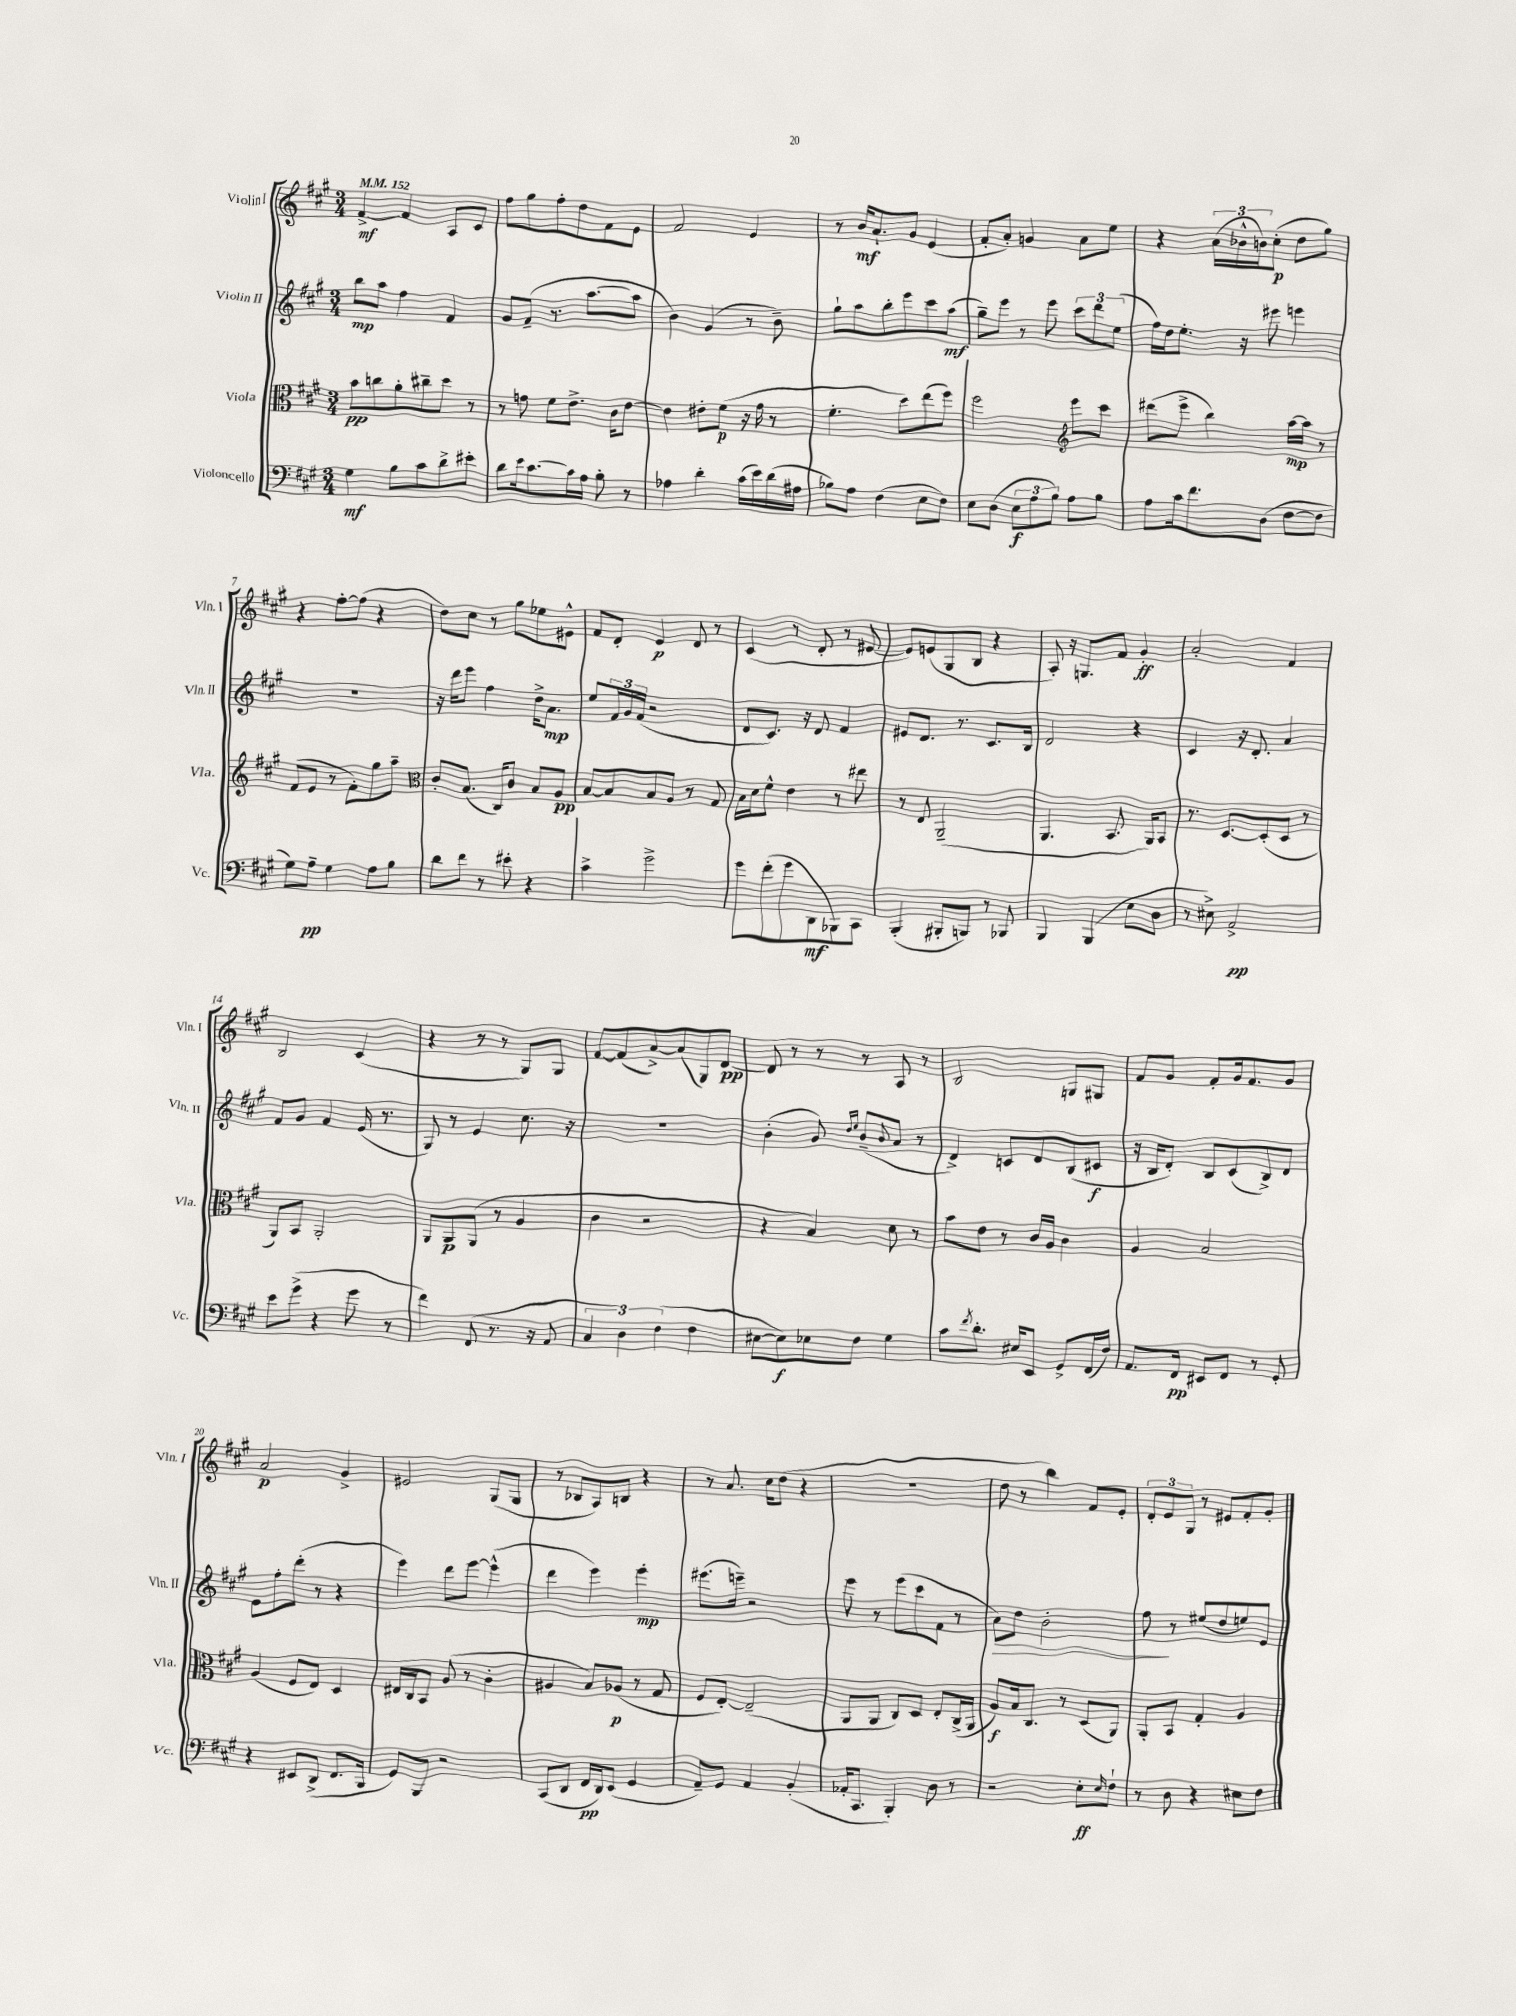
<<
\new StaffGroup <<
\new Staff = "s0" \with { instrumentName = "Violin I" shortInstrumentName = "Vln. I" } {
    \clef treble \key a \major \numericTimeSignature \time 3/4 \tempo 4 = 152
    fis'4~->\mf fis'4 a8 cis'8 |
    fis''8 gis''8 fis''8-. d''8 fis'8 e'8 |
    fis'2 e'4 |
    r8 b'16\mf a'8.-! gis'8 e'4( |
    fis'8-. a'8-.) g'4 a'8 e''8 |
    r4 \tuplet 3/2 { a'16( bes'16-^ b'16) } cis''8-.\p( d''8 gis''8) |
    r4 fis''8~-. fis''8( r4 |
    d''8) cis''8 r8 gis''8 ees''8 eis'8-^ |
    fis'8 d'8-. e'4\p d'8 r8 |
    cis'4( r8 d'8-. r8 eis'8~ |
    eis'8) e'8( gis8 b8 r4 |
    a8-.) r16 g8. fis'8 gis'4-.\ff |
    a'2-. fis'4 |
    b2 cis'4( |
    r4 r8 r8 gis8) gis8 |
    fis'8~ fis'8( a'8~->) a'8( gis8) d'8~\pp |
    d'8 r8 r8 r8 a8 r8 |
    b2 g8 gis8 |
    fis'8 gis'8 fis'8-. gis'16 fis'8. gis'8 |
    a'2\p gis'4-> |
    eis'2 gis8( gis8 |
    r8 bes8 a8) b8 r4 |
    r8 a'8. cis''16 d''8( r4 |
    R2. |
    d''8 r8 b''4) fis'8 e'8-. |
    \tuplet 3/2 { d'8-. e'8 gis8 } r8 eis'8 fis'8-. gis'8-. \bar "|." |
}
\new Staff = "s1" \with { instrumentName = "Violin II" shortInstrumentName = "Vln. II" } {
    \clef treble \key a \major \numericTimeSignature \time 3/4
    b''8\mp a''8 fis''4 fis'4 |
    gis'8 fis'8--( r8. a''8.~ a''8 |
    b'4) gis'4( r8 b'8--) |
    gis''8-! a''8 b''8-. e'''8 cis'''8 a''8\mf( |
    gis''8--) e'''8 r8 e'''8 \tuplet 3/2 { cis'''8 d'''8 e''8( } |
    fis''16) d''16 e''8.-. r16 eis'''8 e'''4 |
    R2. |
    r16 d'''16 e'''8 fis''4 d''16-> a'8.\mp |
    e''8 \tuplet 3/2 { fis'16 gis'16 fis'16( } r2 |
    d'8 cis'8.) r16 d'8 fis'4 |
    eis'8 d'8. r8. cis'8. b16 |
    d'2 r4 |
    cis'4 r16 d'8.-. a'4 |
    fis'8 gis'8 fis'4 e'16( r8. |
    gis8) r8 e'4 cis''8. r16 |
    R2. |
    b'4-.( gis'8) \grace { d''16 e''16 } b'8--( \appoggiatura { b'8 } a'8 r8 |
    d'4->) c'8 d'8 b8( cis'8\f |
    r16 b16 d'8-.) b8 cis'8( b8->) d'8 |
    e'8 fis''8-. d'''8-.( r8 r4 |
    e'''4) d'''8 e'''8~ e'''4-^( |
    d'''4 e'''4) e'''4-.\mp |
    eis'''8.( e'''16--) r2 |
    e'''8 r8 e'''8( cis'''8 fis'8 r8 |
    a'8\>) d''8 b'2-. |
    fis''8\! r8 eis''8( d''8 e''8) e'8 \bar "|." |
}
\new Staff = "s2" \with { instrumentName = "Viola" shortInstrumentName = "Vla." } {
    \clef alto \key a \major \numericTimeSignature \time 3/4
    b'8\pp c''8 a'8-. cis''8-- d''8 r8 |
    r8 g'8 fis'8 e'8.-> cis'16 e'8~ |
    e'4 eis'8-. fis'8\p( r16 gis'16 r8 |
    fis'4.-. d''8) e''8( fis''8) |
    fis''2 \clef treble e'''8 cis'''8 |
    dis'''8( e'''8-> b''4) a''16~\mp a''16 r8 |
    fis'8( e'8 r8 fis'8-.) gis''8 a''8-- |
    \clef alto cis'8-. b8.( cis16) cis'8 b8 a8\pp |
    b8~ b8 b8 a8 r8 gis8 |
    b16 d'16 fis'8-^ e'4 r8 eis''8 |
    r8 e8 a,2--( |
    a,4. b,8. a,16) b,8 |
    r8. d8.~ d8-.( d8 r8 |
    a,8) b,8 a,2-. |
    a,8 a,8\p a,8( r8 a4 |
    cis'4 r2 |
    r4 b4) d'8 r8 |
    b'8 e'8 r8 cis'16 a16 cis'4 |
    a4 b2 |
    a4( fis8 e8) d4 |
    eis16 cis16 b,8 a8( r8 cis'4-. |
    ais4 b8) aes8\p( r8 gis8 |
    fis8 e8~-.) e2--( |
    a,8 a,8 cis8) d8 e8-. cis16->( a,16 |
    a8\f) b16 cis8. r8 d8( a,8) |
    a,8-. b,8 gis4-. a4 \bar "|." |
}
\new Staff = "s3" \with { instrumentName = "Violoncello" shortInstrumentName = "Vc." } {
    \clef bass \key a \major \numericTimeSignature \time 3/4
    gis4\mf b8 cis'8 d'8-> eis'8-. |
    d'8 e'16 cis'8.~ cis'16 a16 b8-. r8 |
    aes4 d'4-. cis'16( e'16) d'16( ais16 |
    bes8) a8 fis4( e8 fis8) |
    e8 d8( \tuplet 3/2 { e8\f a8 b8) } a8 b8 |
    a8 cis'16 fis'8. d8( fis8~ fis8 |
    gis8) a8--\pp gis4 a8 b8 |
    d'8 fis'8 r8 eis'8-. r4 |
    cis'4-> gis'2-> |
    gis'8 fis'8-.( gis'8 d,8\mf bes,,8) cis,8 |
    b,,4-.( bis,,8-. b,,8) r8 bes,,8 |
    b,,4 b,,4( e8 d8 |
    r8 eis8->) a,2->\pp |
    e'8 gis'8->( r4 gis'8 r8 |
    fis'4) fis,8( r8. r16 a,8 |
    \tuplet 3/2 { cis4 d4) fis4( } fis4 |
    eis8~ eis8\f) ees8 fis8 gis4 |
    cis'8 \acciaccatura { fis'8 } d'8.-. eis16 e,8 gis,8-> fis,16( fis16) |
    a,8. fis,16\pp eis,8 fis,8 r8 gis,8-. |
    r4 eis,8 d,8->( fis,8. b,,16 |
    gis,8) b,,8 r2 |
    cis,8( d,8 fis,16\pp d,16) e,8( gis,4 |
    a,8--) gis,8 a,4 b,4-.( |
    aes,16-. cis,8. b,,4-.) d8 r8 |
    r2 e8-.\ff \grace { e16 } fis8-! |
    r8 d8 r4 eis8 fis8 \bar "|." |
}
>>
>>
